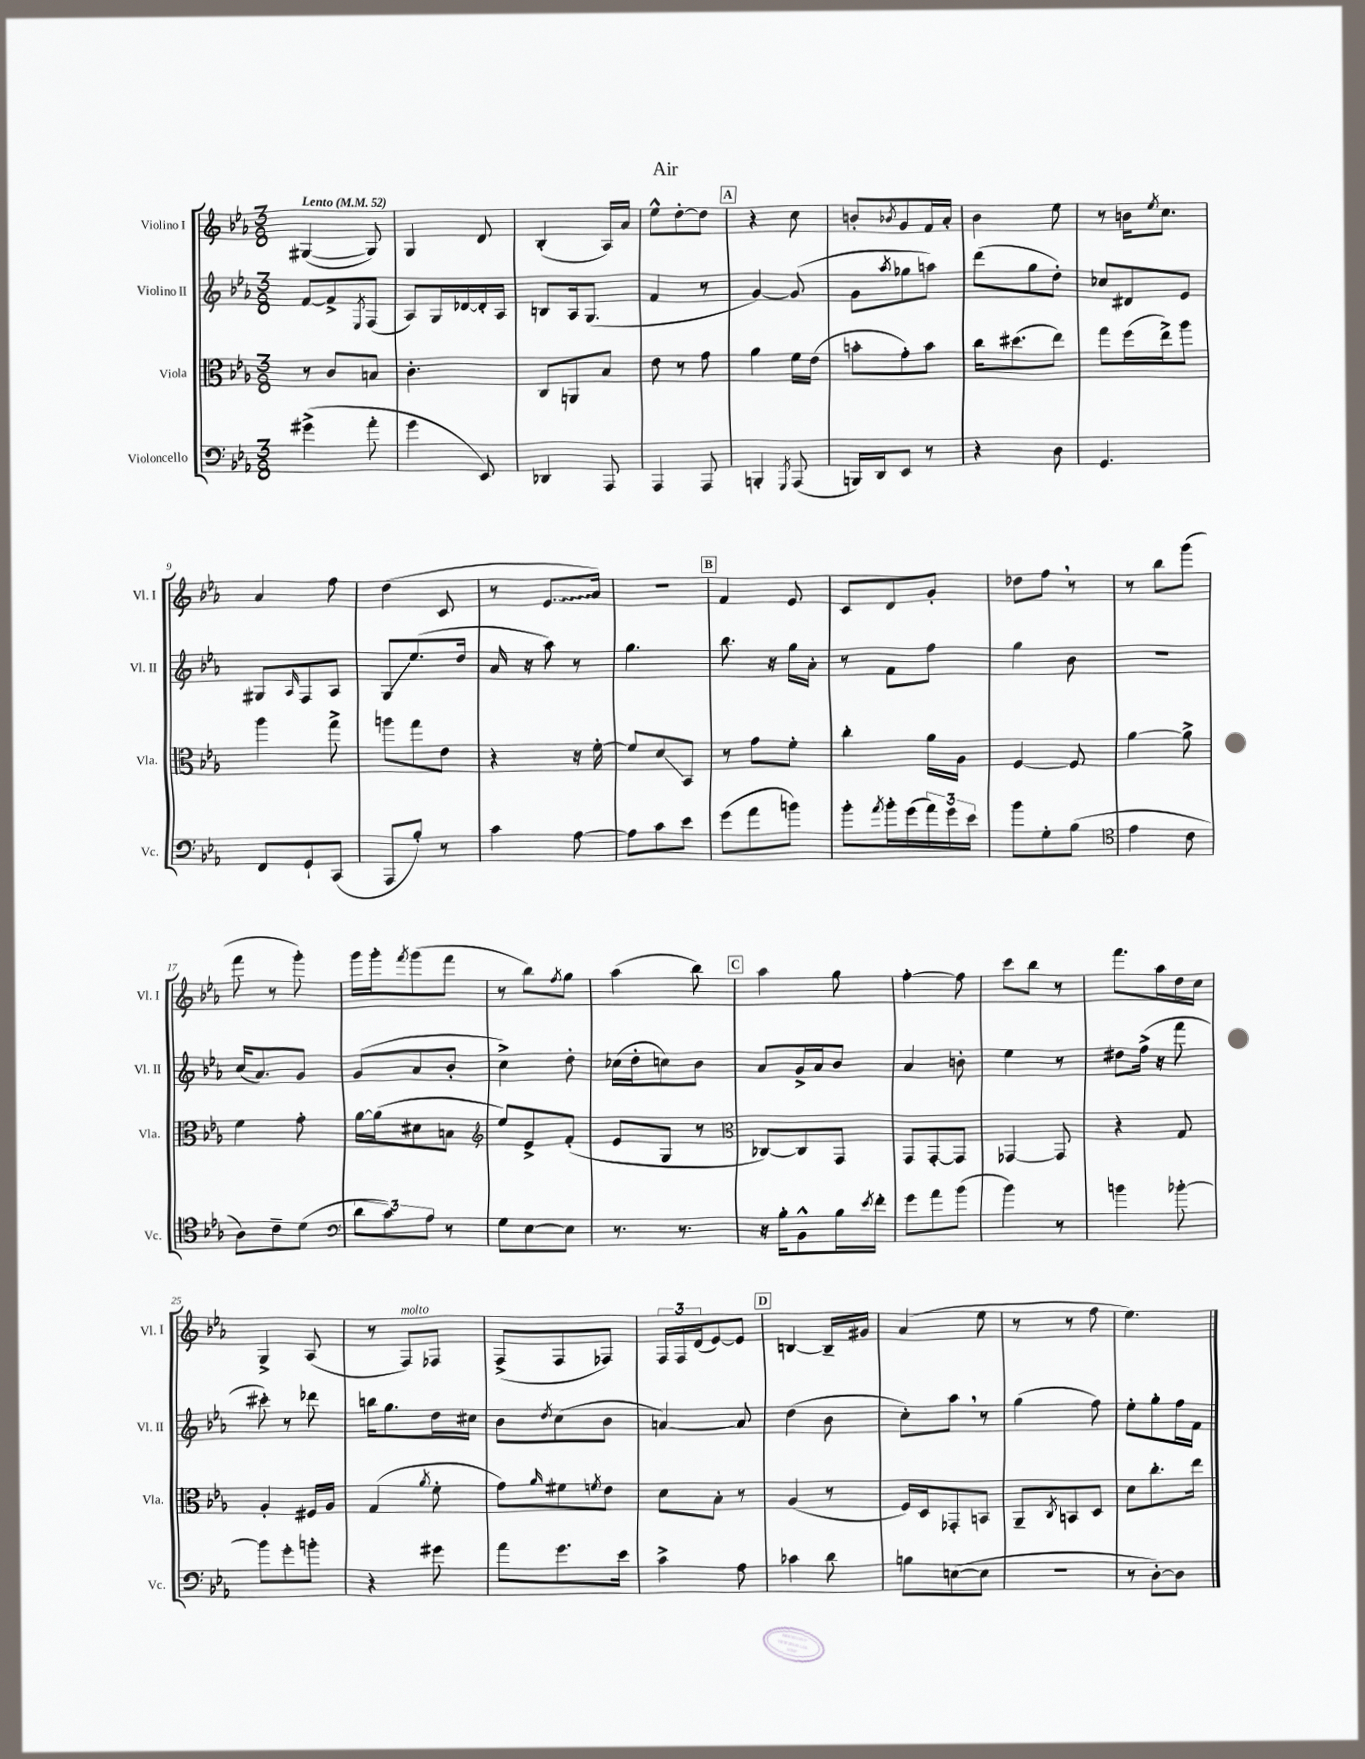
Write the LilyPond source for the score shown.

\header { title = "Air" }
<<
\new StaffGroup <<
\new Staff = "s0" \with { instrumentName = "Violino I" shortInstrumentName = "Vl. I" } {
    \clef treble \key ees \major \numericTimeSignature \time 3/8 \tempo "Lento" 4 = 52
    gis4~( gis8) |
    g4 d'8 |
    bes4-.( aes16) aes'16 |
    ees''8-^ d''8~-. d''8 |
    \mark \markup { \box "A" } r4 c''8 |
    b'8-. \acciaccatura { bes'8 } g'8 f'16 aes'16-. |
    bes'4 ees''8 |
    r8 b'16 \acciaccatura { ees''8 } c''8. |
    aes'4 f''8 |
    d''4( c'8 |
    r8 \once \override Glissando.style = #'zigzag ees'8.\glissando aes'16) |
    R4. |
    \mark \markup { \box "B" } f'4 ees'8 |
    c'8 d'8 g'8-. |
    des''8 f''8 \breathe r8 |
    r8 bes''8 g'''8( |
    f'''8 r8 g'''8-.) |
    g'''16 g'''16-. \acciaccatura { f'''8 } g'''8( f'''8 |
    r8 bes''8) \acciaccatura { f''8 } g''8 |
    aes''4( bes''8) |
    \mark \markup { \box "C" } aes''4 g''8 |
    f''4~-. f''8 |
    c'''8 bes''8 r8 |
    f'''8. aes''16 d''16 c''16 |
    g4-> aes8( |
    r8 f8^\markup { \italic "molto" }) fes8 |
    f8->( f8 fes8) |
    \tuplet 3/2 { f16 f16 d'16( } ees'8~) ees'8 |
    \mark \markup { \box "D" } b4~ b16-- gis'16 |
    aes'4( ees''8 |
    r8 r8 f''8 |
    ees''4.) \bar "|." |
}
\new Staff = "s1" \with { instrumentName = "Violino II" shortInstrumentName = "Vl. II" } {
    \clef treble \key ees \major \numericTimeSignature \time 3/8
    f'8~ f'8-> \acciaccatura { ees8 } f8( |
    aes8) g16 des'16~ des'16-. aes16 |
    b8 aes16 g8.( |
    f'4 r8 |
    \mark \markup { \box "A" } g'4~) g'8( |
    g'8 \acciaccatura { aes''8 } ges''8 a''8) |
    d'''8( g''8 d''8-.) |
    ces''8 dis'8 ees'8 |
    gis8 \grace { aes16 } f8 aes8 |
    g8\glissando ees''8.( d''16 |
    aes'16 r16 aes''8) r8 |
    g''4. |
    \mark \markup { \box "B" } bes''8. r16 g''16 aes'16-. |
    r8 f'8 f''8 |
    g''4 bes'8 |
    R4. |
    c''16( aes'8.) g'8 |
    g'8( aes'8 bes'8-. |
    c''4->) d''8-. |
    ces''16( d''16-. c''8) bes'8 |
    \mark \markup { \box "C" } aes'8 g'16-> aes'16 bes'8 |
    aes'4 b'8-. |
    ees''4 r8 |
    dis''8 f''16->( r16 f'''8 |
    cis'''8-.) r8 des'''8 |
    b''16 g''8. d''16 cis''16 |
    bes'8 \acciaccatura { d''8 } c''8( bes'8 |
    a'4~) a'8 |
    \mark \markup { \box "D" } d''4( bes'8 |
    c''8-.) aes''8 \breathe r8 |
    g''4( f''8) |
    ees''8-. g''8-. f''16 f'16 \bar "|." |
}
\new Staff = "s2" \with { instrumentName = "Viola" shortInstrumentName = "Vla." } {
    \clef alto \key ees \major \numericTimeSignature \time 3/8
    r8 c'8 b8 |
    c'4.-. |
    c8 a,8 bes8 |
    ees'8 r8 g'8 |
    \mark \markup { \box "A" } aes'4 f'16 ees'16( |
    b'8-. g'8-.) b'8 |
    c''16 dis''8.( ees''8) |
    g''8 f''16( ees''16->) aes''8 |
    aes''4 g''8-> |
    a''8 g''8 ees'8 |
    r4 r16 f'16~-. |
    f'8 d'8\glissando bes,8 |
    \mark \markup { \box "B" } r8 g'8 f'8-. |
    c''4-. aes'16 aes16 |
    f4~ f8 |
    aes'4~ aes'8-> |
    f'4 g'8-. |
    aes'16~ aes'16( dis'8 b8 |
    \clef treble ees''8) ees'8-> f'8-.( |
    ees'8 g8 r8 |
    \mark \markup { \box "C" } \clef alto ces8~) ces8 g,8 |
    g,8 g,8~-. g,8 |
    ges,4~ ges,8 |
    r4 g8 |
    aes4-. fis16 aes16 |
    g4( \acciaccatura { aes'8 } f'8-. |
    g'8) \grace { aes'16 } fis'8 \acciaccatura { f'8 } ees'8 |
    d'8 bes8-. r8 |
    \mark \markup { \box "D" } aes4( r8 |
    f16) d16 ges,8-. b,8 |
    aes,8-- \acciaccatura { c8 } b,8 d8 |
    d'8 c''8.-. ees''16 \bar "|." |
}
\new Staff = "s3" \with { instrumentName = "Violoncello" shortInstrumentName = "Vc." } {
    \clef bass \key ees \major \numericTimeSignature \time 3/8
    gis'4->( aes'8-. |
    g'4 ees,8) |
    des,4 aes,,8 |
    aes,,4 aes,,8 |
    \mark \markup { \box "A" } b,,4-. \acciaccatura { g,,8 } aes,,8( |
    b,,16) d,16 ees,8 r8 |
    r4 d8 |
    g,4. |
    f,8 g,8-! c,8( |
    aes,,8 bes8-.) r8 |
    c'4 aes8~ |
    aes8 c'8 ees'8 |
    \mark \markup { \box "B" } g'8( aes'8 b'8) |
    bes'8-. \acciaccatura { aes'8 } bes'16-. g'16( \tuplet 3/2 { aes'16) g'16 ees'16 } |
    bes'8 g8-. bes8( |
    \clef tenor ees'4 c'8 |
    aes8) c'8-- d'8( |
    \clef bass \tuplet 3/2 { d'8 c'8) aes8 } r8 |
    g8 ees8~ ees8 |
    r8. r8. |
    \mark \markup { \box "C" } r16 bes16-. bes,8-^ bes16 \acciaccatura { ees'8 } f'16-. |
    g'8 aes'8 bes'8( |
    bes'4) r8 |
    b'4 bes'8~-. |
    bes'8 g'8-. b'8-. |
    r4 gis'8 |
    aes'8 g'8. ees'16 |
    c'4-> aes8 |
    \mark \markup { \box "D" } ces'4 d'8 |
    b8 e8~( e8 |
    R4. |
    r8 d8~-.) d8 \bar "|." |
}
>>
>>
